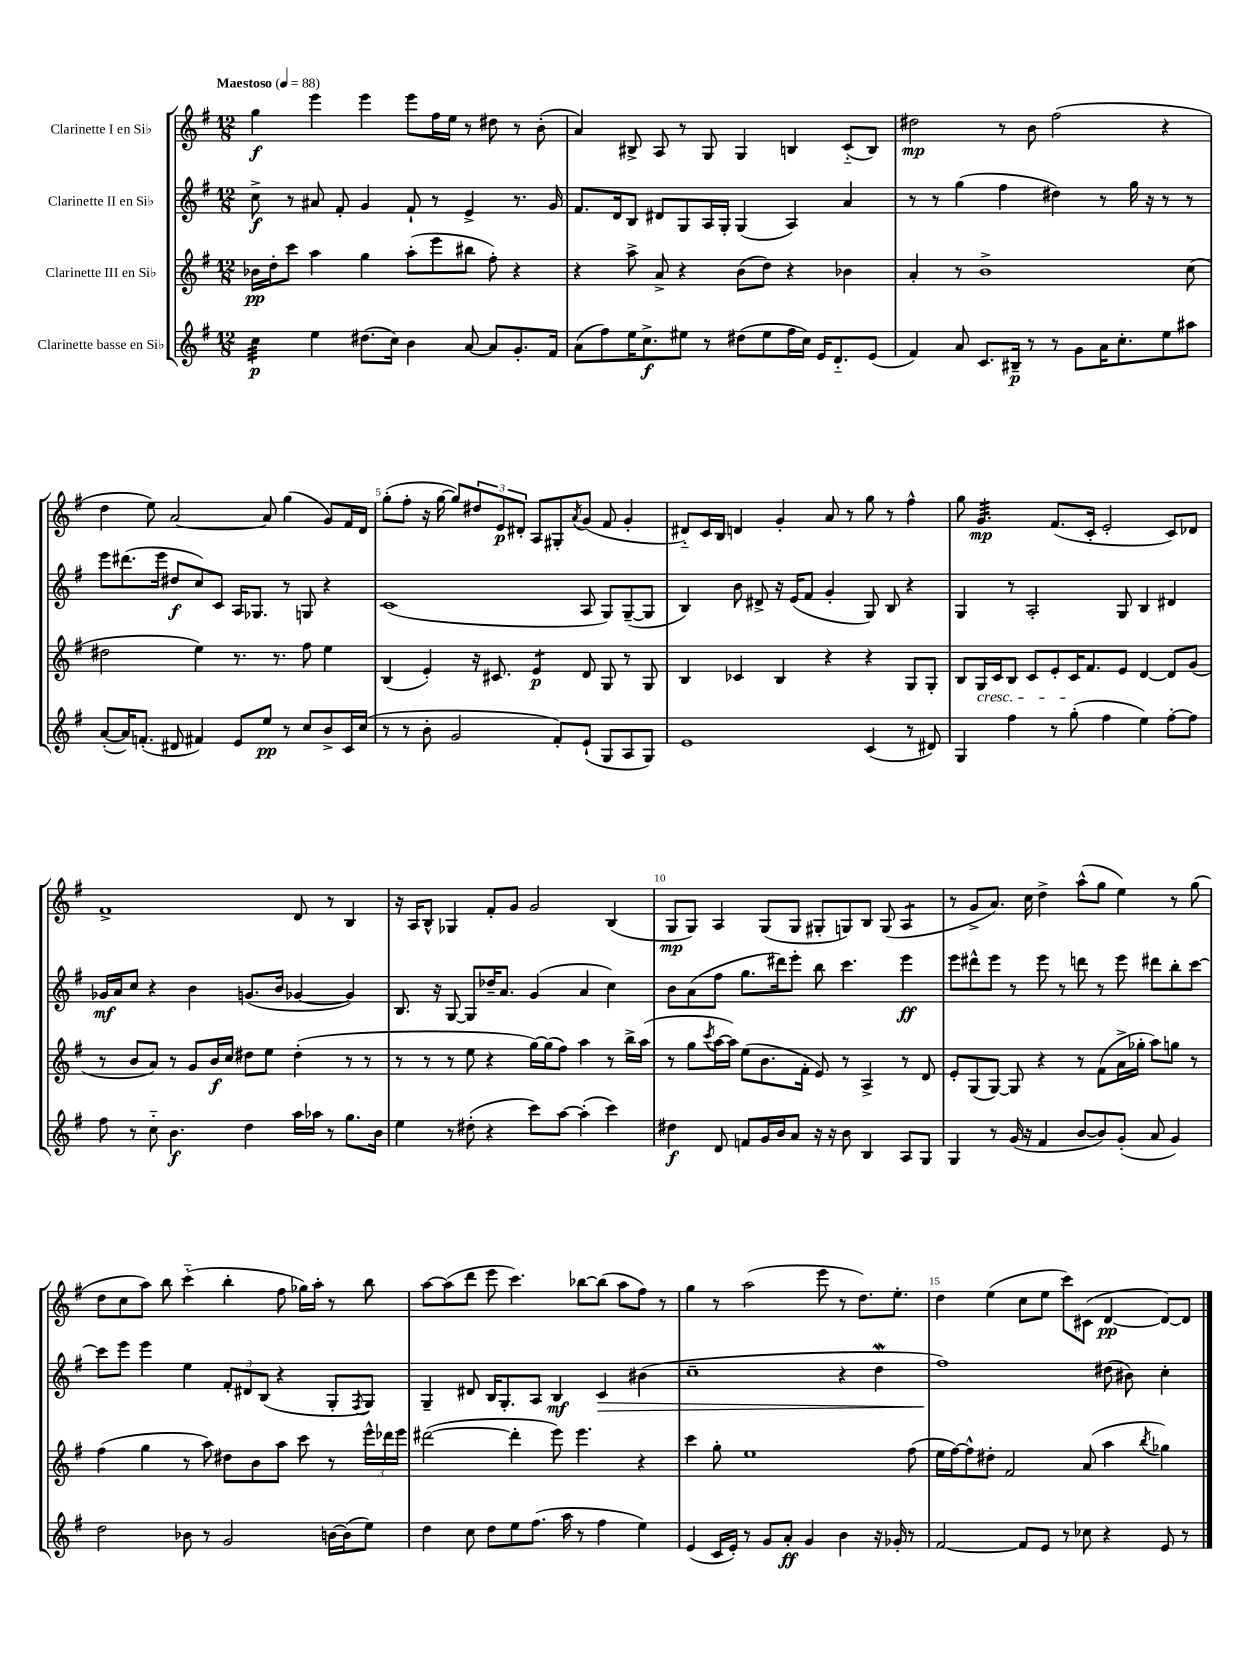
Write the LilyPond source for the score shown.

<<
\new StaffGroup <<
\new Staff = "s0" \with { instrumentName = "Clarinette I en Sib" } {
    \clef treble \key g \major \numericTimeSignature \time 12/8 \tempo "Maestoso" 4 = 88
    g''4\f e'''4 e'''4 e'''8 fis''16 e''16 r8 dis''8 r8 b'8-.( |
    a'4) bis8-> a8 r8 g8 g4 b4 c'8-_( b8) |
    dis''2\mp r8 b'8 fis''2( r4 |
    d''4 e''8) a'2~ a'8 g''4( g'8) fis'16 d'16 |
    g''8-.( fis''8-. r16 g''16~ g''8) \tuplet 3/2 { dis''8 e'8\p dis'8-. } a8 gis8-. \acciaccatura { a'8 } g'8( fis'8 g'4-. |
    dis'8-_) c'16 b16 d'4 g'4-. a'8 r8 g''8 r8 fis''4-^ |
    g''8 g'4.:32\mp fis'8.( c'16-. e'2-. c'8) des'8 |
    fis'1-> d'8 r8 b4 |
    r16 a16 b8-^ ges4 fis'8-. g'8 g'2 b4( |
    g8\mp g8) a4 g8( g8 gis8-. g8) b8 g8( a4:8 |
    r8 g'8-> a'8.) c''16 d''4-> a''8-^( g''8 e''4) r8 g''8( |
    d''8 c''8 a''8) b''8 c'''4-_( b''4-. fis''8 ges''16) a''16-. r8 b''8 |
    a''8~ a''8( d'''8 e'''8 c'''4.) bes''8~ bes''8( a''8 fis''8) r8 |
    g''4 r8 a''2( e'''8 r8 d''8.) e''8.-. |
    d''4 e''4( c''8 e''8 c'''8) cis'8( d'4~\pp d'8~) d'8 \bar "|." |
}
\new Staff = "s1" \with { instrumentName = "Clarinette II en Sib" } {
    \clef treble \key g \major \numericTimeSignature \time 12/8
    c''8->\f r8 ais'8 fis'8-. g'4 fis'8-! r8 e'4-> r8. g'16 |
    fis'8. d'16 b8 dis'8 g8 a16 g16-. g4( a4) a'4 |
    r8 r8 g''4( fis''4 dis''4) r8 g''16 r16 r8 r8 |
    e'''8 dis'''8.( e'''16 dis''8\f c''8) c'8 a16 ges8. r8 g8 r4 |
    c'1( a8 g8) g8~--( g8 |
    b4) b'8 dis'8-> r16 e'16( fis'8 g'4-. g8) b8 r4 |
    g4 r8 a2-. g8 b4 dis'4 |
    ges'16\mf a'16 c''8 r4 b'4 g'8.( b'16 ges'4~ ges'4) |
    b8. r16 g8~ g8 des''16-- a'8. g'4( a'4 c''4) |
    b'8 a'8( fis''8 g''8. dis'''16) e'''8-. b''8 c'''4. e'''4\ff |
    e'''8 dis'''8-^ e'''8 r8 e'''8 r8 d'''8 r8 e'''8 dis'''8 b''8-. c'''8~ |
    c'''8 e'''8 e'''4 e''4 \tuplet 3/2 { fis'8-. dis'8 b8( } r4 g8-. \acciaccatura { fis8 } g8) |
    g4-- dis'8 b16 g8.-. a8 b4\mf c'4\> bis'4( |
    c''1-- r4 d''4\mordent |
    fis''1\!) dis''8( bis'8) c''4-. \bar "|." |
}
\new Staff = "s2" \with { instrumentName = "Clarinette III en Sib" } {
    \clef treble \key g \major \numericTimeSignature \time 12/8
    bes'16\pp d''16-. c'''8 a''4 g''4 a''8-.( e'''8 bis''8 fis''8-.) r4 |
    r4 a''8-> a'8-> r4 b'8( d''8) r4 bes'4 |
    a'4-. r8 b'1-> c''8( |
    dis''2 e''4) r8. r8. fis''8 e''4 |
    b4( e'4-.) r16 cis'8. e'4:8\p d'8 g8 r8 g8 |
    b4 ces'4 b4 r4 r4 g8 g8-. |
    b8 g16\cresc c'16 b8 c'8 e'8-. c'16\! fis'8. e'8 d'4~ d'8 g'8( |
    r8 b'8 a'8) r8 g'8 b'16\f c''16 dis''8 e''8 dis''4-.( r8 r8 |
    r8 r8 r8 e''8 r4 g''16~) g''16( fis''8) a''4 r8 b''16-> a''16( |
    r8 g''8 \acciaccatura { c'''8 } a''16~ a''16) e''8( b'8. fis'16-. e'8) r8 a4-> r8 d'8 |
    e'8-. g8( g8~) g8 r4 r8 fis'8( a'16-> ges''16-. a''8) g''8 r8 |
    fis''4( g''4 r8 a''8) dis''8 b'8 a''8 c'''8 r8 \tuplet 3/2 { e'''16-^ des'''16 e'''16 } |
    dis'''2~( dis'''4-. e'''8) e'''4. r4 |
    c'''4 g''8-. e''1 fis''8( |
    e''16 fis''16~) fis''8-^ dis''8-. fis'2 a'8( a''4 \acciaccatura { b''8 } ges''4) \bar "|." |
}
\new Staff = "s3" \with { instrumentName = "Clarinette basse en Sib" } {
    \clef treble \key g \major \numericTimeSignature \time 12/8
    c''4:32\p e''4 dis''8.( c''16) b'4 a'8~ a'8 g'8.-. fis'16 |
    a'8( fis''8) e''16 c''8.->\f eis''8 r8 dis''8( eis''8 fis''16 c''16) e'16 d'8.-_ e'8( |
    fis'4) a'8 c'8. bis16--\p r8 r8 g'8 a'16 c''8.-. e''8 ais''8 |
    a'8~-.( a'16) f'8.-.( dis'8 fis'4) e'8 e''8\pp r8 c''8 b'8-> c'16 c''16( |
    r8 r8 b'8-. g'2 fis'8-.) e'8-!( g8 a8 g8) |
    e'1 c'4( r8 dis'8) |
    g4 fis''4 r8 g''8-.( fis''4 e''4) fis''8~-. fis''8 |
    fis''8 r8 c''8-_ b'4.\f d''4 a''16 aes''16 r8 g''8. b'16 |
    e''4 r8 dis''8-.( r4 c'''8) a''8~ a''4-.( c'''4) |
    dis''4\f d'8 f'8 g'16 b'16 a'8 r16 r16 b'8 b4 a8 g8 |
    g4 r8 g'16( r16 fis'4 b'8~ b'8) g'8-.( a'8 g'4) |
    d''2 bes'8 r8 g'2 b'16~ b'16( e''8) |
    d''4 c''8 d''8 e''8 fis''8.( a''16 r8 fis''4 e''4) |
    e'4( c'16 e'16-.) r8 g'8 a'8-.\ff g'4 b'4 r16 ges'16-. r8 |
    fis'2~ fis'8 e'8 r8 ces''8 r4 e'8 r8 \bar "|." |
}
>>
>>
\layout { \context { \Score \override BarNumber.break-visibility = ##(#f #t #t) barNumberVisibility = #(every-nth-bar-number-visible 5) } }
